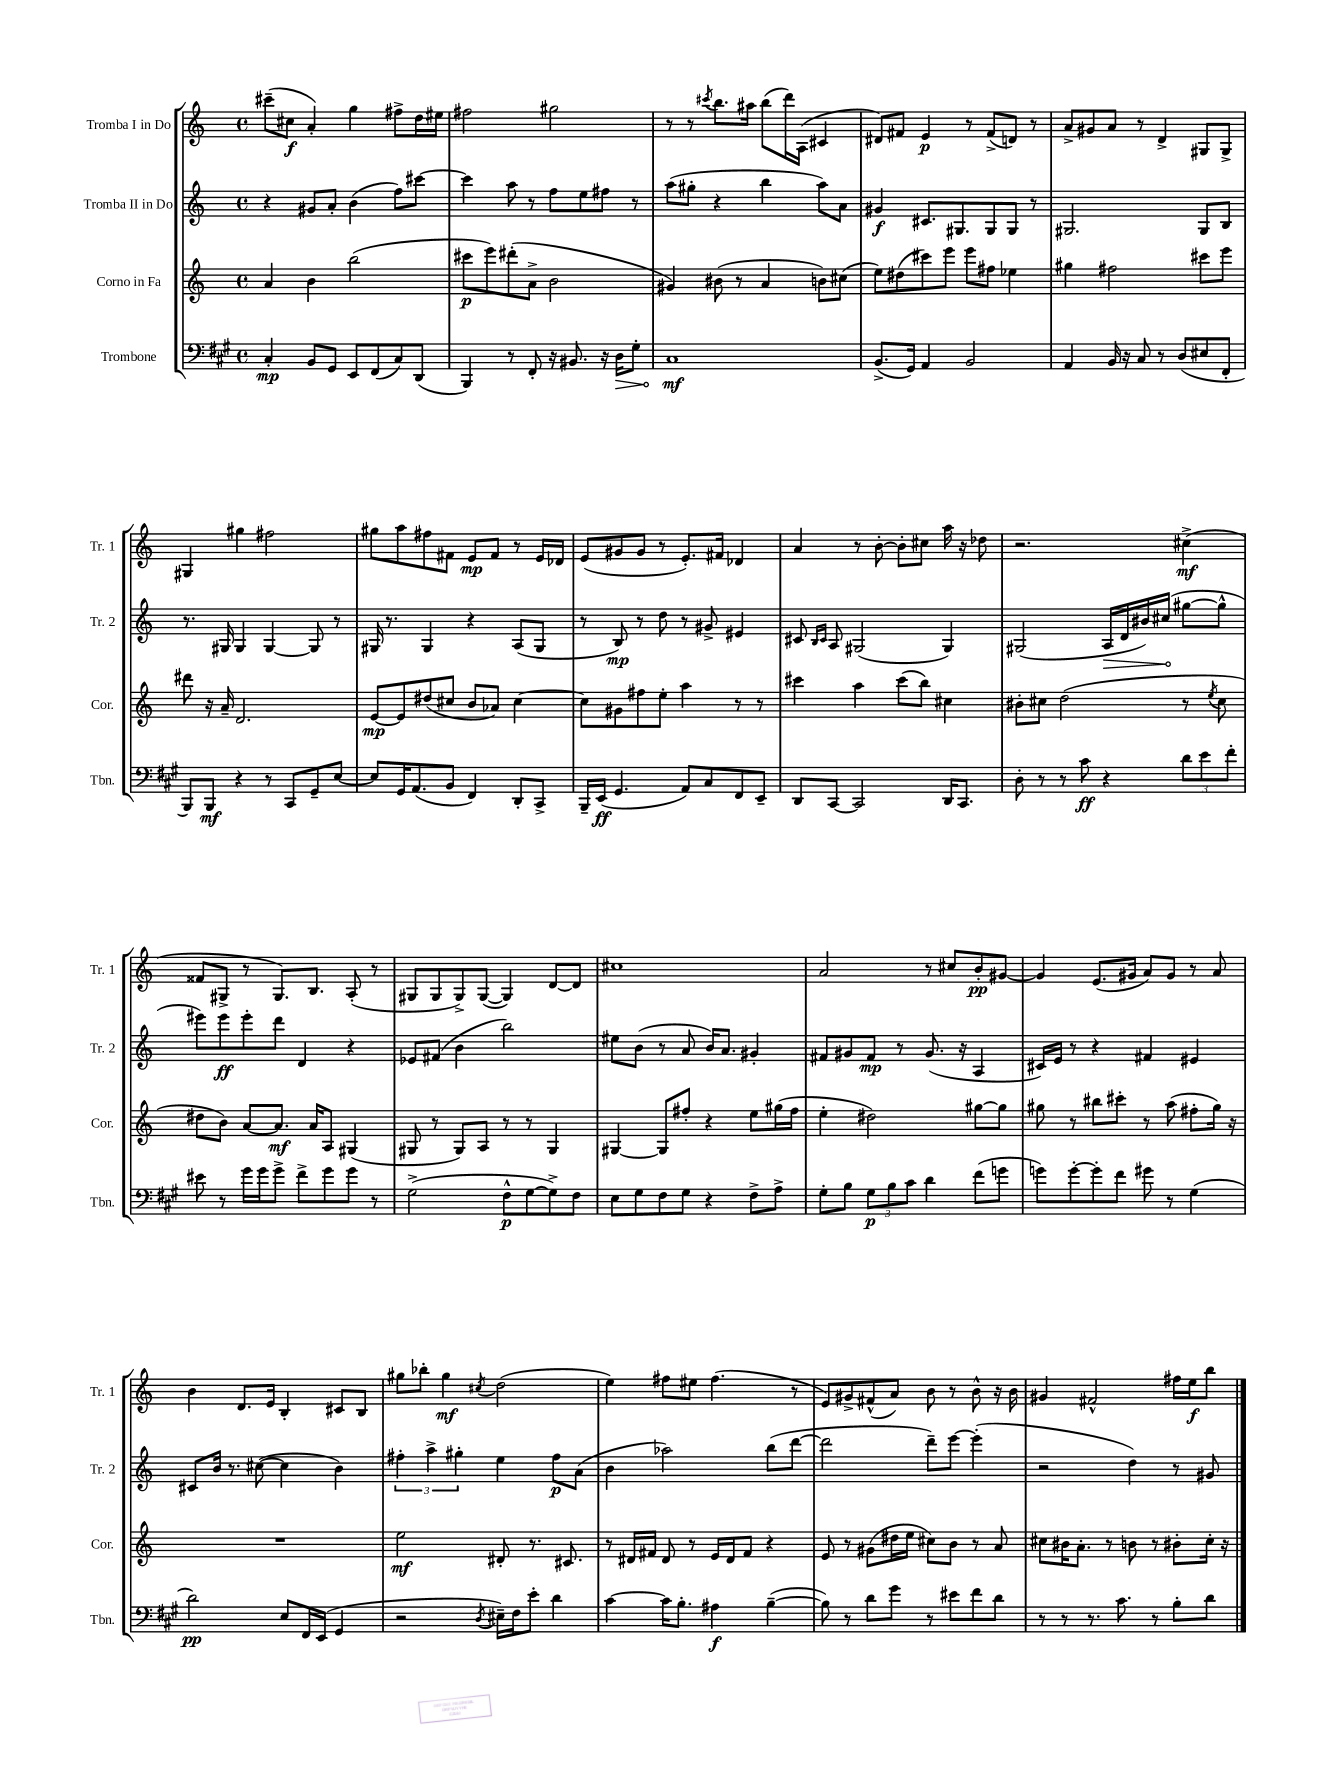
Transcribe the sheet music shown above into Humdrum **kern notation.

**kern	**dynam	**kern	**dynam	**kern	**dynam	**kern	**dynam
*part4	*part4	*part3	*part3	*part2	*part2	*part1	*part1
*staff4	*staff4	*staff3	*staff3	*staff2	*staff2	*staff1	*staff1
*I"Trombone	*	*I"Corno in Fa	*	*I"Tromba II in Do	*	*I"Tromba I in Do	*
*I'Tbn.	*	*I'Cor.	*	*I'Tr. 2	*	*I'Tr. 1	*
*clefF4	*	*clefG2	*	*clefG2	*	*clefG2	*
*k[f#c#g#]	*	*k[]	*	*k[]	*	*k[]	*
*M4/4	*	*M4/4	*	*M4/4	*	*M4/4	*
*met(c)	*	*met(c)	*	*met(c)	*	*met(c)	*
=4	=4	=4	=4	=4	=4	=4	=4
4C#'/	mp	4a/	.	4r	.	(8ccc#X~\L	.
.	.	.	.	.	.	8cc#X\J	f
8BB/L	.	4b\	.	8g#X/L	.	4a'/)	.
8GG#/J	.	.	.	8a'/J	.	.	.
8EE/L	.	(2bb\	.	(4b\	.	4gg\	.
(8FF#/	.	.	.	.	.	.	.
8C#/)	.	.	.	8ff\L)	.	8ff#X^\L	.
(8DD/J	.	.	.	[8ccc#X\J	.	16dd\L	.
.	.	.	.	.	.	16ee#X\JJ	.
=5	=5	=5	=5	=5	=5	=5	=5
4BBB/)	.	8ccc#X\L	p	4ccc#\]	.	2ff#X\	.
.	.	8eee\)	.	.	.	.	.
8r	.	(8ddd#X'\	.	8aa\	.	.	.
8FF#'/	.	8a^\J	.	8r	.	.	.
16r	.	2b\	.	8ff\L	.	2gg#X\	.
8.BB#X/	.	.	.	.	.	.	.
.	.	.	.	8ee\	.	.	.
16r	.	.	.	8ff#X\J	.	.	.
!	!LO:HP:b	!	!	!	!	!	!
16D\KL	>	.	.	.	.	.	.
8G#'\J	.	.	.	8r	.	.	.
=6	=6	=6	=6	=6	=6	=6	=6
1C#	mf	4g#X/)	.	(8aa\L	.	8r	.
.	.	.	.	8gg#X'\J	.	8r	.
.	.	.	.	.	.	8qccc#X/	.
.	.	(8b#X\	.	4r	.	8.bb\L	.
.	.	8r	.	.	.	.	.
.	.	.	.	.	.	16aa#X\Jk	.
.	.	4a/	.	4bb\	.	(8bb\L	.
.	.	.	.	.	.	16ddd\L)	.
.	.	.	.	.	.	(16A\JJ	.
.	.	8bn\L)	.	8aa\L)	.	4c#X/	.
.	.	(8cc#X\J	.	8a\J	.	.	.
.	]	.	.	.	.	.	.
=7	=7	=7	=7	=7	=7	=7	=7
(8.BB^/L	.	8ee\L)	.	4g#X/	f	8d#X/L)	.
.	.	(8dd#X\	.	.	.	8f#X/J	.
16GG#/Jk)	.	.	.	.	.	.	.
4AA/	.	8ccc#X\)	.	8.c#X/L	.	4e/	p
.	.	8eee\J	.	.	.	.	.
.	.	.	.	8.G#X/	.	.	.
2BB/	.	8eee\L	.	.	.	8r	.
.	.	8ff#X\J	.	8G#/	.	(8f#^/L	.
.	.	4ee-X\	.	8G#/J	.	8dn/J)	.
.	.	.	.	8r	.	8r	.
=8	=8	=8	=8	=8	=8	=8	=8
4AA/	.	4gg#X\	.	2.G#X/	.	8a^/L	.
.	.	.	.	.	.	8g#X/	.
16BB/	.	2ff#X\	.	.	.	8a/J	.
16r	.	.	.	.	.	.	.
8C#/	.	.	.	.	.	8r	.
8r	.	.	.	.	.	4d^/	.
(8D/L	.	.	.	.	.	.	.
8E#X/	.	8ccc#X\L	.	8G#/L	.	8G#X/L	.
8FF#'/J	.	8eee\J	.	8B/J	.	8G#^/J	.
!!LO:LB:g=z
=9	=9	=9	=9	=9	=9	=9	=9
8BBB/L)	.	8ddd#X\	.	8.r	.	4G#X/	.
8BBB/J	mf	16r	.	.	.	.	.
.	.	16a~/	.	16G#X/	.	.	.
4r	.	2.d/	.	4G#/	.	4gg#X\	.
8r	.	.	.	[4G#/	.	2ff#X\	.
8CC#/L	.	.	.	.	.	.	.
8GG#~/	.	.	.	8G#/]	.	.	.
[8E/J	.	.	.	8r	.	.	.
=10	=10	=10	=10	=10	=10	=10	=10
8E/L]	.	[8e/L	mp	16G#X/	.	8gg#X\L	.
.	.	.	.	8.r	.	.	.
16GG#/K	.	8e/]	.	.	.	8aa\	.
(8.AA/	.	.	.	.	.	.	.
.	.	(8dd#X/	.	4G#/	.	8ff#X\	.
8BB/J	.	8cc#X/J	.	.	.	8f#X\J	.
4FF#/)	.	8b/L	.	4r	.	8e/L	mp
.	.	8a-X/J)	.	.	.	8f#/J	.
8DD'/L	.	[4cc#\	.	(8A/L	.	8r	.
8CC#^/J	.	.	.	8G#/J	.	16e/LL	.
.	.	.	.	.	.	16d-X/JJ	.
=11	=11	=11	=11	=11	=11	=11	=11
16BBB~/LL	.	8cc#\L]	.	8r	.	(8e/L	.
(16EE/JJ	ff	.	.	.	.	.	.
4.GG#/	.	8g#X\	.	8B/)	mp	8g#X/	.
.	.	8ff#X\	.	8r	.	8g#/J	.
.	.	8ee'\J	.	8dd\	.	8r	.
8AA/L)	.	4aa\	.	8r	.	8.e'/L)	.
8C#/	.	.	.	8g#X^/	.	.	.
.	.	.	.	.	.	16f#X/Jk	.
8FF#/	.	8r	.	4e#X/	.	4d-X/	.
8EE~/J	.	8r	.	.	.	.	.
=12	=12	=12	=12	=12	=12	=12	=12
8DD/L	.	4ccc#X\	.	8c#X/	.	4a/	.
.	.	.	.	16qqB/LL	.	.	.
.	.	.	.	16qqc#/JJ	.	.	.
[8CC#/J	.	.	.	8A/	.	.	.
2CC#/]	.	4aa\	.	(2G#X/	.	8r	.
.	.	.	.	.	.	[8b'\	.
.	.	(8ccc#\L	.	.	.	8b'\L]	.
.	.	8bb\J)	.	.	.	8cc#X\J	.
16DD/KL	.	4cc#X\	.	4G#/)	.	16aa\	.
8.CC#/J	.	.	.	.	.	16r	.
.	.	.	.	.	.	8dd-X\	.
=13	=13	=13	=13	=13	=13	=13	=13
8D'\	.	8b#X'\L	.	(2G#X/	.	2.r	.
8r	.	8cc#X\J	.	.	.	.	.
8r	.	(2dd\	.	.	.	.	.
8c#\	ff	.	.	.	.	.	.
!	!	!	!	!	!LO:HP:b	!	!
4r	.	.	.	16A/LL	>	.	.
.	.	.	.	16d/	.	.	.
.	.	.	.	16b#X/)	.	.	.
.	.	.	.	(16cc#X/JJ	.	.	.
12d\L	.	8r	.	[8gg#X\L	]	(4cc#X^\	mf
12e\	.	.	.	.	.	.	.
.	.	8qee/	.	.	.	.	.
.	.	8cc#\	.	8gg#^^\J]	.	.	.
12f#'\J	.	.	.	.	.	.	.
!!LO:LB:g=z
=14	=14	=14	=14	=14	=14	=14	=14
8e#X\	.	8dd#X\L	.	8eee#X\L)	.	8f##X/L	.
8r	.	8b\J)	.	8eee#\	ff	8G#X^/J	.
16g#\LL	.	[8a/L	.	8eee#'\	.	8r	.
16g#\J	.	.	.	.	.	.	.
8g#^\J	.	8.a/J]	mf	8ddd\J	.	8.G#/L)	.
8f#^\L	.	.	.	4d/	.	.	.
.	.	16a/KL	.	.	.	8.B/J	.
8g#\	.	8A/J	.	.	.	.	.
8g#\J	.	(4G#X/	.	4r	.	(8A'/	.
8r	.	.	.	.	.	8r	.
=15	=15	=15	=15	=15	=15	=15	=15
(2G#^\	.	8G#X/	.	8e-X/L	.	8G#X/L	.
.	.	8r	.	(8f#X/J	.	8G#/	.
.	.	8G#/L)	.	4b\	.	8G#^/)	.
.	.	8A/J	.	.	.	([8G#/J	.
8F#^^\L	p	8r	.	2bb\)	.	4G#/])	.
[8G#\	.	8r	.	.	.	.	.
8G#^\])	.	4G#/	.	.	.	[8d/L	.
8F#\J	.	.	.	.	.	8d/J]	.
=16	=16	=16	=16	=16	=16	=16	=16
8E\L	.	[4G#X/	.	8ee#X\L	.	1cc#X	.
8G#\	.	.	.	(8b\J	.	.	.
8F#\	.	8G#/L]	.	8r	.	.	.
8G#\J	.	8ff#X'/J	.	8a/	.	.	.
4r	.	4r	.	16b/KL)	.	.	.
.	.	.	.	8.a/J	.	.	.
8F#^\L	.	8ee\L	.	4g#X'/	.	.	.
8A^\J	.	(16gg#X\L	.	.	.	.	.
.	.	16ff#\JJ	.	.	.	.	.
=17	=17	=17	=17	=17	=17	=17	=17
8G#'\L	.	4ee'\	.	8f#X/L	.	2a/	.
8B\J	.	.	.	8g#X/	.	.	.
12G#\L	p	2dd#X\)	.	8f#/J	mp	.	.
12B\	.	.	.	.	.	.	.
.	.	.	.	8r	.	.	.
12c#\J	.	.	.	.	.	.	.
4d\	.	.	.	(8.g#/	.	8r	.
.	.	.	.	.	.	8cc#X/L	.
.	.	.	.	16r	.	.	.
(8f#\L	.	[8gg#X\L	.	4A/	.	8b'/	pp
8gn\J	.	8gg#\J]	.	.	.	[8g#X/J	.
=18	=18	=18	=18	=18	=18	=18	=18
8gn\L)	.	8gg#X\	.	16c#X/LL)	.	4g#/]	.
.	.	.	.	16e/JJ	.	.	.
[8g'\	.	8r	.	8r	.	.	.
8g'\]	.	8bb#X\L	.	4r	.	(8.e/L	.
8f#\J	.	8ccc#X'\J	.	.	.	.	.
.	.	.	.	.	.	16g#X/Jk	.
8g#X\	.	8r	.	4f#X/	.	8a/L)	.
8r	.	(8aa\	.	.	.	8g#/J	.
(4G#\	.	8ff#X'\L	.	4e#X/	.	8r	.
.	.	16gg#\Jk)	.	.	.	8a/	.
.	.	16r	.	.	.	.	.
!!LO:LB:g=z
=19	=19	=19	=19	=19	=19	=19	=19
2d\)	pp	1r	.	8c#X/L	.	4b\	.
.	.	.	.	16b/Jk	.	.	.
.	.	.	.	8.r	.	.	.
.	.	.	.	.	.	8.d/L	.
.	.	.	.	([8cc#X\	.	.	.
.	.	.	.	.	.	16e/Jk	.
8E/L	.	.	.	4cc#\]	.	4B'/	.
16FF#/L	.	.	.	.	.	.	.
(16EE/JJ	.	.	.	.	.	.	.
4GG#/	.	.	.	4b\)	.	8c#X/L	.
.	.	.	.	.	.	8B/J	.
=20	=20	=20	=20	=20	=20	=20	=20
2r	.	2ee\	mf	6ff#X'\	.	8gg#X\L	.
.	.	.	.	.	.	8bb-X'\J	.
.	.	.	.	6aa^\	.	.	.
.	.	.	.	.	.	4gg#\	mf
.	.	.	.	6gg#X'\	.	.	.
8qD/	.	.	.	.	.	8qcc#X/	.
16E#X~\LL)	.	8d#X'/	.	4ee\	.	(2dd\	.
16F#\J	.	.	.	.	.	.	.
8e'\J	.	8.r	.	.	.	.	.
4d\	.	.	.	8ff#\L	p	.	.
.	.	8.c#X/	.	.	.	.	.
.	.	.	.	(8a\J	.	.	.
=21	=21	=21	=21	=21	=21	=21	=21
[4c#\	.	8r	.	4b\	.	4ee\)	.
.	.	16d#X/LL	.	.	.	.	.
.	.	16f#X/JJ	.	.	.	.	.
16c#\KL]	.	8d#/	.	2aa-X\)	.	8ff#X\L	.
8.B'\J	.	.	.	.	.	.	.
.	.	8r	.	.	.	8ee#X\J	.
4A#X\	f	16e/LL	.	.	.	(4.ff#\	.
.	.	16d#/J	.	.	.	.	.
.	.	8f#/J	.	.	.	.	.
([4B~\	.	4r	.	(8bb\L	.	.	.
.	.	.	.	[8ddd\J	.	8r	.
=22	=22	=22	=22	=22	=22	=22	=22
8B\])	.	8e/	.	2ddd\]	.	8e/L)	.
8r	.	8r	.	.	.	8g#X^/	.
8d\L	.	(8g#X\L	.	.	.	(8f#X^^/	.
8g#\J	.	16dd#X\L	.	.	.	8a/J)	.
.	.	16ee\JJ	.	.	.	.	.
8r	.	8cc#X\L)	.	8ddd~\L)	.	8b\	.
8e#X\L	.	8b\J	.	[8eee\J	.	8r	.
8f#\	.	8r	.	(4eee'\]	.	8b^^\	.
8d\J	.	8a/	.	.	.	16r	.
.	.	.	.	.	.	16b\	.
=23	=23	=23	=23	=23	=23	=23	=23
8r	.	8cc#X\L	.	2r	.	4g#X/	.
8r	.	16b#X\K	.	.	.	.	.
.	.	8.a'\J	.	.	.	.	.
8.r	.	.	.	.	.	2f#X^^/	.
.	.	8r	.	.	.	.	.
8.c#\	.	.	.	.	.	.	.
.	.	8bn\	.	4dd\)	.	.	.
8r	.	8r	.	.	.	.	.
8B'\L	.	8b#X'\L	.	8r	.	16ff#X\LL	.
.	.	.	.	.	.	16ee\J	f
8d\J	.	16cc#'\Jk	.	8g#X/	.	8bb\J	.
.	.	16r	.	.	.	.	.
==	==	==	==	==	==	==	==
*-	*-	*-	*-	*-	*-	*-	*-
